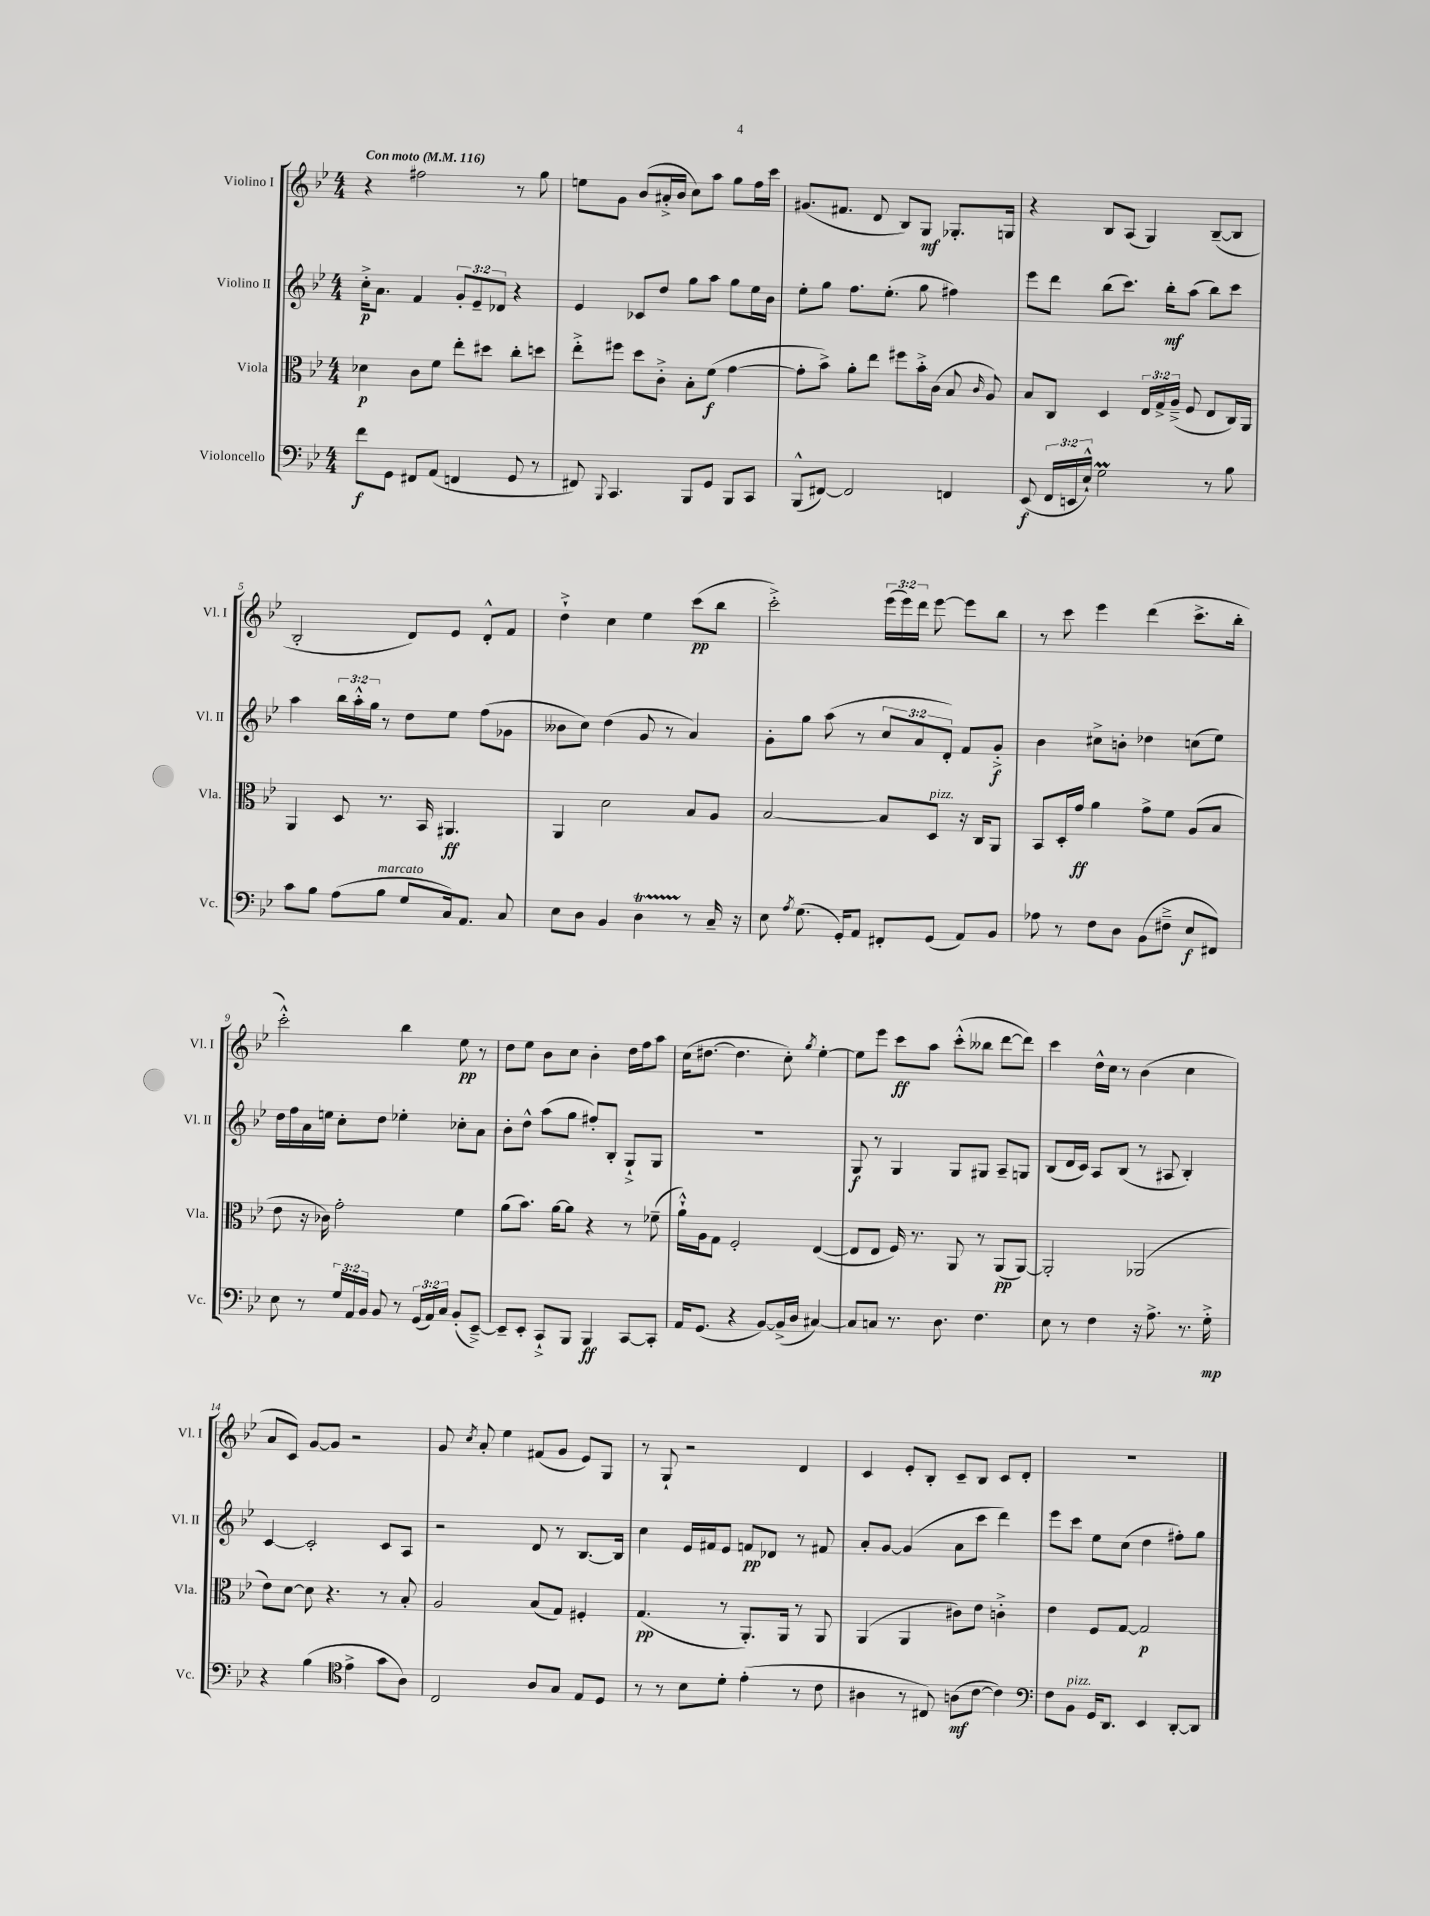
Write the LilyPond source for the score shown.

<<
\new StaffGroup <<
\new Staff = "s0" \with { instrumentName = "Violino I" shortInstrumentName = "Vl. I" } {
    \clef treble \key bes \major \numericTimeSignature \time 4/4 \override Staff.TupletNumber.text = #tuplet-number::calc-fraction-text \tempo "Con moto" 4 = 116
    \autoBeamOff r4 fis''2 r8 g''8 |
    e''8[ g'8] bes'8[( ais'16-.-> bes'16] c''8[) a''8] g''8[ f''16 c'''16] |
    gis'8.[( fis'8.] d'8 bes8[) g8]\mf ges8.[-. g16] |
    r4 bes8[ a8]( g4) bes8[~--( bes8] |
    bes2-. d'8[) ees'8] d'8[-.-^ f'8] |
    d''4-!-> c''4 ees''4 c'''8[\pp( bes''8] |
    c'''2-.->) \tuplet 3/2 { ees'''16[( ees'''16) d'''16] } ees'''8~ ees'''8[ bes''8] |
    r8 c'''8 ees'''4 d'''4( c'''8.[-> bes''16]-. |
    c'''2-.-^) bes''4 ees''8\pp r8 |
    d''8[ ees''8] bes'8[ c''8] bes'4-. d''16[ f''16 a''8] |
    c''16[( dis''8.]~ dis''4. c''8-.) \acciaccatura { g''8 } ees''4~-. |
    ees''8[ ees'''8] c'''8[\ff a''8] c'''8[-.-^( beses''8] d'''8[~ d'''8]) |
    c'''4 d''16[-^ c''16] r8 bes'4( c''4 |
    a'8[ c'8]) g'8[~ g'8] r2 |
    g'8 \acciaccatura { c''8 } a'8-. ees''4 fis'8[( g'8] ees'8[) g8] |
    r8 g8-! r2 d'4 |
    c'4 ees'8[-. bes8]-. c'8[-- bes8] c'8[ d'8]-. |
    R1 \bar "|." |
}
\new Staff = "s1" \with { instrumentName = "Violino II" shortInstrumentName = "Vl. II" } {
    \clef treble \key bes \major \numericTimeSignature \time 4/4 \override Staff.TupletNumber.text = #tuplet-number::calc-fraction-text
    \autoBeamOff c''16[-.->\p a'8.] f'4 \tuplet 3/2 { g'8[-. ees'8-- des'8] } r4 |
    ees'4 ces'8[ d''8] g''8[ a''8] g''8[ ees''16 bes'16] |
    ees''8[-. g''8] f''8.[ ees''8.]-.( g''8 fis''4) |
    ees'''8[ d'''8] bes''8[( c'''8.]) bes''16[-.\mf a''8]( bes''8[) c'''8] |
    a''4 \tuplet 3/2 { bes''16[ a''16-.-^ g''16] } r8 d''8[ ees''8] f''8[( ges'8] |
    beses'8[ c''8]) d''4( g'8 r8 a'4) |
    g'8[-. g''8] a''8( r8 \tuplet 3/2 { c''8[ a'8 d'8]-.) } f'8[ g'8]-.->\f |
    bes'4 cis''8[-> b'8]-. des''4 c''8[( ees''8]) |
    d''16[ f''16 a'16 e''16] c''8[-. d''8] ees''4-. ces''8[-. a'8] |
    bes'8[-. d''8]-^ a''8[( g''8] fis''8[-.) bes8]-. g8[-!-> g8] |
    R1 |
    g8\f r8 g4 g8[ gis8] a8[-- g8] |
    bes8[( d'16 c'16]) a8[ bes8]( r8 ais8 bes4-.) |
    c'4~ c'2-. c'8[ a8] |
    r2 d'8 r8 bes8.[~ bes16] |
    c''4 ees'16[ fis'16 ees'8] f'8[\pp des'8] r8 fis'8 |
    a'8[-. g'8]~ g'4( a'8[ c'''8] d'''4) |
    ees'''8[ c'''8] ees''8[ c''8]( d''4 fis''8[-.) g''8] \bar "|." |
}
\new Staff = "s2" \with { instrumentName = "Viola" shortInstrumentName = "Vla." } {
    \clef alto \key bes \major \numericTimeSignature \time 4/4 \override Staff.TupletNumber.text = #tuplet-number::calc-fraction-text
    \autoBeamOff des'4\p c'8[ f'8] ees''8[-. dis''8] c''8[-. d''8] |
    ees''8[-.-> fis''8] d''8[ c'8]-.-> bes8[-. f'8]\f( g'4~ |
    g'8[-. bes'8]->) a'8[-. ees''8] fis''8[ bes'16-.-> c'16]( bes8 \grace { c'16 } a8) |
    bes8[ c8] d4 \tuplet 3/2 { ees16[ g16-> a16]--->( } f8 ees8[ c16) a,16] |
    a,4 d8 r8. bes,16 ais,4.\ff |
    a,4 d'2 bes8[ a8] |
    bes2~ bes8[ d8]^\markup { \italic "pizz." } r16 c16[ a,8] |
    bes,8[ d16-. g'16]\ff a'4 g'8[-> f'8] a8[( bes8] |
    ees'8 r16 ces'16) g'2-. f'4 |
    a'8[( bes'8.]) a'16[~ a'8] r4 r8 fes'8--( |
    a'16[-!-^) a16 g8] f2-. ees4~( |
    ees8[ ees8] f16) r8. a,8 r8 a,8[\pp( a,8]~) |
    a,2-. aes,2( |
    ees'8[) d'8]~ d'8 r4. r8 bes8-. |
    a2 bes8[( g8]) fis4-. |
    g4.\pp( r8 a,8.[-.) a,16] r8 a,8 |
    a,4( a,4 cis'8[) ees'8] c'4-.-> |
    ees'4 f8[ g8]~ g2\p \bar "|." |
}
\new Staff = "s3" \with { instrumentName = "Violoncello" shortInstrumentName = "Vc." } {
    \clef bass \key bes \major \numericTimeSignature \time 4/4 \override Staff.TupletNumber.text = #tuplet-number::calc-fraction-text
    \autoBeamOff f'8[\f g,8] fis,8[ a,8]( f,4 g,8 r8 |
    fis,8) \appoggiatura { bes,,8 } c,4. bes,,8[ g,8] bes,,8[ c,8] |
    bes,,8[-^( fis,8]~) fis,2 f,4 |
    ees,8\f( \tuplet 3/2 { f,16[ e,16 ees16]-!-^) } g2\prall r8 bes8 |
    c'8[ bes8] a8[( bes8]^\markup { \italic "marcato" } g8[ c16) a,8.] c8 |
    ees8[ d8] bes,4 d4\startTrillSpan r8\stopTrillSpan c16-- r16 |
    ees8 \acciaccatura { a8 } g8.( g,16[-.) a,8] fis,8[-. g,8]( a,8[) bes,8] |
    aes8 r8 f8[ d8] bes,8[( fis8]---> ees8[\f fis,8]) |
    ees8 r8 \tuplet 3/2 { g16[ a,16 bes,16] } bes,8 r8 \tuplet 3/2 { g,16[( a,16) c16] } bes,8[-.( ees,8]~--->) |
    ees,8[-- ees,8]-. c,8[-!-> bes,,8] bes,,4\ff c,8[~ c,8]-. |
    a,16[ g,8.]( r4 bes,8[~) bes,16->( d16] cis4~) |
    cis8[ c8] r8. d8. f4. |
    ees8 r8 f4 r16 a8.-> r8. g16-.->\mp |
    r4 bes4( \clef tenor ees'4-> g'8[ a8]) |
    c2 a8[ g8] ees8[ d8] |
    r8 r8 bes8[ d'8]-. ees'4-.( r8 c'8 |
    ais4 r8 cis8) a8[\mf( c'8]~ c'4) |
    \clef bass f8[ bes,8]^\markup { \italic "pizz." } g,16[ d,8.] ees,4 d,8[~-. d,8] \bar "|." |
}
>>
>>
